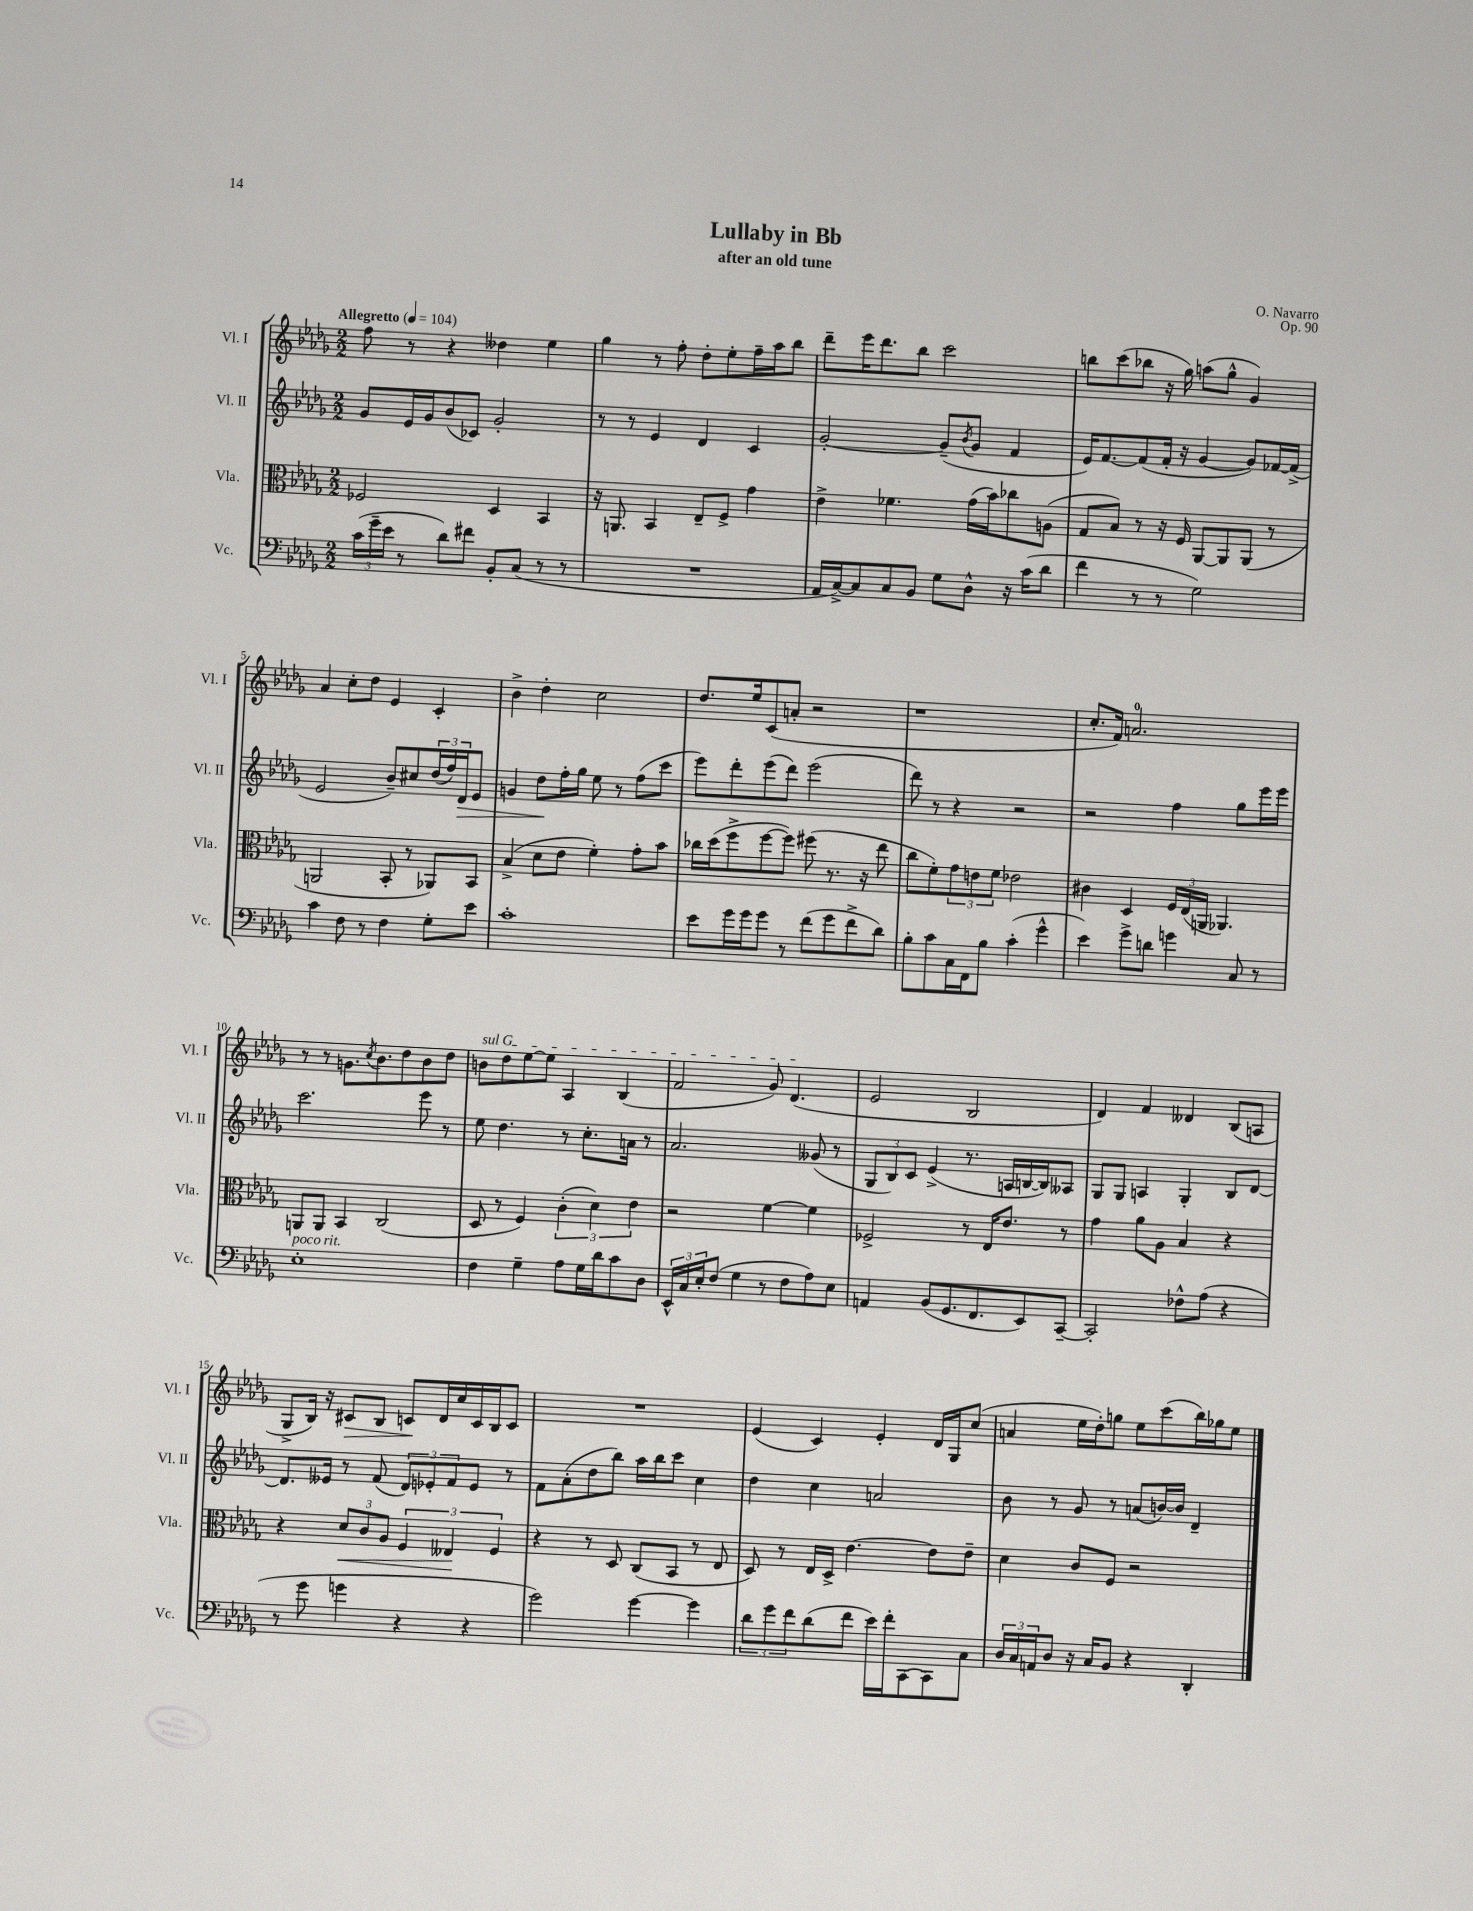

**kern	**kern	**kern	**kern
*staff4	*staff3	*staff2	*staff1
*clefF4	*clefC3	*clefG2	*clefG2
*k[b-e-a-d-g-]	*k[b-e-a-d-g-]	*k[b-e-a-d-g-]	*k[b-e-a-d-g-]
*M2/2	*M2/2	*M2/2	*M2/2
*MM104	*MM104	*MM104	*MM104
(24c	2F-	8g-	8ff
24g-~	.	.	.
24e-	.	.	.
8r	.	16e-	8r
.	.	16g-	.
8d-)	.	(8b-	4r
8f#	.	8c-)	.
8BB-'	4D-	2g-'	4dd--
(8C	.	.	.
8r	4BB-	.	4ee-
8r	.	.	.
=	=	=	=
1r	16r	8r	4gg-
.	8.AA	.	.
.	.	8r	.
.	4BB-	4e-	8r
.	.	.	8ff'
.	8E-~	4d-	8dd-'
.	8F^	.	8ee-'
.	4g-	4c	16ff~
.	.	.	16aa-
.	.	.	8bb-
=	=	=	=
16AA-	4e-^	[2g-'	8ddd-~
[16C^)	.	.	.
8C]	.	.	16eee-
.	.	.	8.ddd-
8C	4.f-	.	.
8BB-	.	.	8bb-
8G-	.	(8g-~]	2ccc
.	.	8qb-	.
8D-^^	(16g-	8g-	.
.	16b-)	.	.
16r	8cc-	4f	.
(16c	.	.	.
8d-	(8A	.	.
=	=	=	=
4f	8G-	16e-)	8bb
.	.	[8.f	.
.	8B-)	.	(8ccc
8r	8r	(8f]	8bb-
8r	16r	16f'	16r
.	16F	16r	16gg-)
2G-)	[8AA-	[4g-	(8aa
.	8AA-]	.	8gg-^^
.	(8AA-	8g-])	4g-)
.	8r	[16f-	.
.	.	(16f-^]	.
=	=	=	=
4c	2AA	2e-	4a-
8F	.	.	8cc'
8r	.	.	8dd-
4F	8BB-'	8b-~)	4e-
.	8r	8cc#	.
8G-'	8AA-)	(24dd-	4c'
.	.	24ff)	.
.	.	24d-	.
8e-	8BB-	8e-	.
=	=	=	=
1c'	(4B-^	4g	4b-^
.	8d-	8dd-	4dd-'
.	8e-	16ff'	.
.	.	16gg-	.
.	4f')	8ee-	2cc
.	.	8r	.
.	8g-'	(8ff	.
.	8b-	8ccc	.
=	=	=	=
8e-	16cc-	8eee-)	8.dd-
.	(16dd-	.	.
16g-	8ff^	8ddd-'	.
16g-	.	.	16ee-
8g-	[8ff	(8eee-	(8c
8r	8ff])	8ddd-)	8a'
(8f	(8ff#	(2eee-	2r
8g-	8.r	.	.
8f^	.	.	.
.	16r	.	.
8d-)	8ee-	.	.
=	=	=	=
8B-'	8cc	8ddd-)	1r
8c	8f')	8r	.
16C	12g-	4r	.
16FF	.	.	.
.	12e	.	.
8B-	.	.	.
.	12f	.	.
(4c'	2e-	2r	.
4g-^^	.	.	.
=	=	=	=
4e-)	4c#	2r	8.cc'
.	.	.	16f)
8g-^	4D-	.	2.a
8d	.	.	.
4g	24F	4ff	.
.	(24E-	.	.
.	24AA	.	.
.	4.AA-)	.	.
8C	.	8gg-	.
8r	.	16eee-	.
.	.	16eee-	.
=	=	=	=
1E-'	8AA	2.ccc	8r
.	8AA	.	8r
.	4BB-	.	8.g
.	.	.	8qcc
.	.	.	8.b-
.	(2C	.	.
.	.	.	8dd-
.	.	8eee-	8b-
.	.	8r	8dd-
=	=	=	=
4F	8D-	8ee-	8b
.	8r	4.dd-	8dd-
4G-~	4F)	.	[8ee-
.	.	.	8ee-]
8A-	(6c'	8r	4A-
16G-	.	8.cc'	.
.	6d-)	.	.
16d-	.	.	.
8c	.	.	(4B-
.	.	16a	.
.	6e-	.	.
8D-	.	8r	.
=	=	=	=
24EE-^^	2r	2.a-	2f
24C	.	.	.
24E-'	.	.	.
(8F	.	.	.
4G-	.	.	.
8r	[4f	.	8g-)
8F	.	.	(4.d-
8A-)	4f]	(8g--	.
8E-	.	8r	.
=	=	=	=
4AA	2F-^	12G-	2e-
.	.	12B-)	.
.	.	12c	.
(8BB-	.	(4e-^	.
8.GG-	.	.	.
.	8r	8.r	2B-
8.FF	.	.	.
.	16E-	.	.
.	8.e-	16A	.
8EE-)	.	[16B	.
.	.	16B])	.
[8CC~	8r	8A--	.
=	=	=	=
2CC']	4g-	8G-	4d-)
.	.	8G-	.
.	8a-	4A	4f
.	8A-	.	.
8F-^^	4B-	4G-'	4d--
(8A-	.	.	.
4r	4r	8B-	(8B-
.	.	[8d-	8A
=	=	=	=
8r	4r	8.d-]	8G-^
8g-	.	.	16B-)
.	.	16e--	16r
4g	12d-	8r	8c#
.	12c	.	.
.	.	(8f	8B-
.	12A-	.	.
4r	6F	12d-)	8c
.	.	12e-'	.
.	.	.	16d-
.	6E--	12f	.
.	.	.	16cc
4r	.	8e-	16c
.	.	.	16B-
.	6F	.	.
.	.	8r	8c
=	=	=	=
2g-)	4r	8f	1r
.	.	(8a-'	.
.	8r	8dd-	.
.	8D-	8bb-)	.
[4g-	(8C	16aa-	.
.	.	16bb-	.
.	8BB-	8ccc	.
4g-]	8r	4cc	.
.	8E-	.	.
=	=	=	=
12d-	8D-)	4dd-	(4e-
12g-	.	.	.
.	8r	.	.
12f	.	.	.
(8d-	16E-	4cc	4c)
.	16D-^	.	.
8f	[4.e-	.	.
16e-)	.	2a	4e-'
16f'	.	.	.
[8CC	.	.	.
8CC]	8e-]	.	16d-
.	.	.	16G-
8C	8e-~	.	(8cc
=	=	=	=
24D-	4d-	8b-	4a
24C	.	.	.
24AA	.	.	.
8D-	.	8r	.
16r	8c	8g-	16ee-
16C	.	.	16dd-')
8BB-	8F	8r	8gg
4r	2r	(8a	8ee-
.	.	[16b)	(8ccc
.	.	16b]	.
4DD-'	.	4d-~	16bb-)
.	.	.	16gg-
.	.	.	8ee-
==	==	==	==
*-	*-	*-	*-
